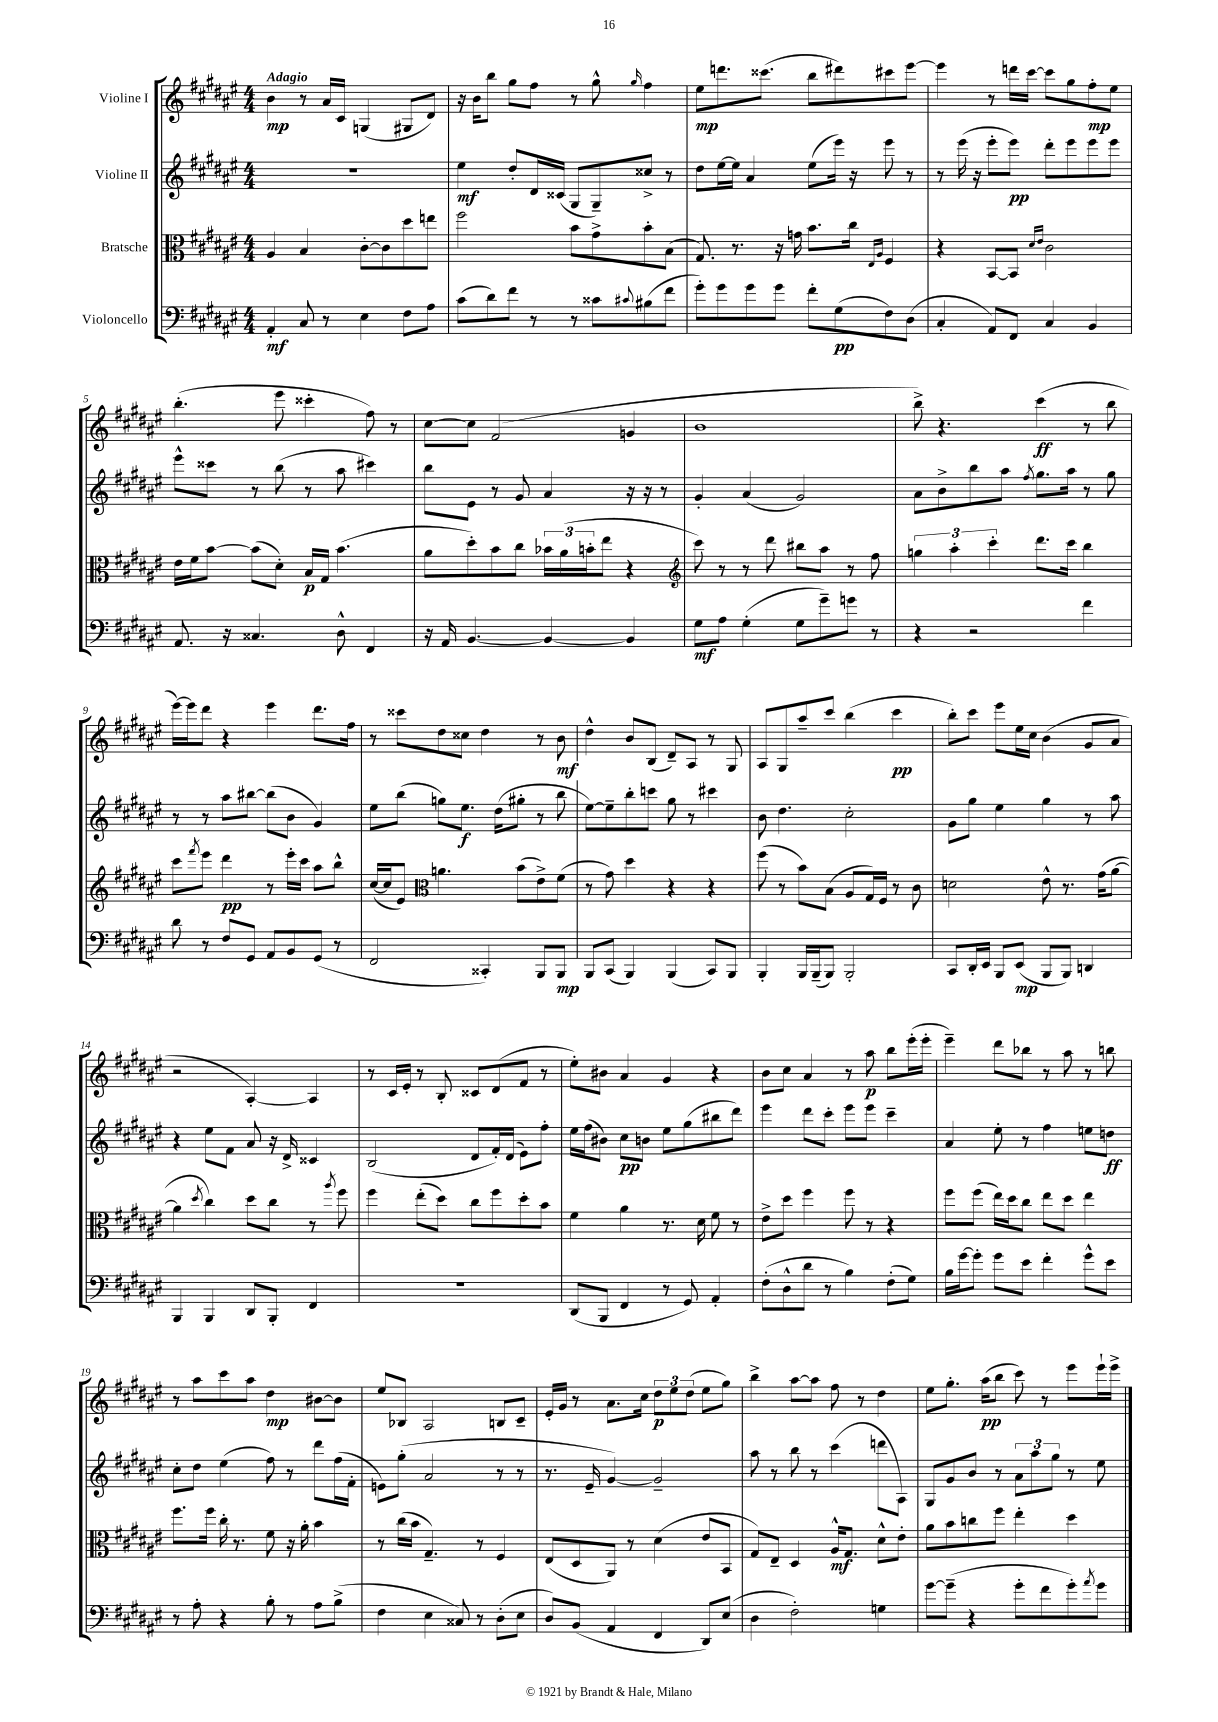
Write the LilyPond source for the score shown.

<<
\new StaffGroup <<
\new Staff = "s0" \with { instrumentName = "Violine I" } {
    \clef treble \key fis \major \numericTimeSignature \time 4/4 \tempo "Adagio"
    b'4\mp r8 ais'16 cis'16 g4( gis8 dis'8) |
    r16 b'16 b''8 gis''8 fis''8 r8 gis''8-^ \grace { gis''16 } fis''4 |
    eis''8\mp d'''8. cisis'''8.( b''8 dis'''8) cis'''8 eis'''8~ |
    eis'''4 r8 d'''16 cis'''16~ cis'''8 gis''8 fis''8-.\mp eis''8 |
    b''4.-.( eis'''8 cisis'''4-. fis''8) r8 |
    cis''8~ cis''8 fis'2( g'4 |
    b'1 |
    b''8->) r4. cis'''4\ff( r8 b''8 |
    eis'''16~) eis'''16 dis'''8 r4 eis'''4 dis'''8. fis''16 |
    r8 cisis'''8 dis''8 cisis''8 dis''4 r8 b'8\mf |
    dis''4-^ b'8 b8( dis'8--) ais8 r8 gis8 |
    ais8 gis8 ais''8-- cis'''8 b''4( cis'''4\pp |
    b''8-.) cis'''8 eis'''8 eis''16 cis''16 b'4( gis'8 ais'8 |
    r2 ais4~-.) ais4 |
    r8 cis'16 eis'16-. r8 b8-. cisis'8 dis'8( fis'8 r8 |
    eis''8-.) bis'8 ais'4 gis'4 r4 |
    b'8 cis''8 ais'4 r8 ais''8\p b''8 eis'''16-.( eis'''16-. |
    eis'''4--) dis'''8 bes''8 r8 ais''8 r8 b''8 |
    r8 ais''8 cis'''8 ais''8 dis''4\mp bis'8~ bis'8 |
    eis''8 bes8 ais2 b8 cis'8-- |
    eis'16-. gis'16 r8 ais'8. cis''16 \tuplet 3/2 { dis''8\p eis''8 dis''8( } eis''8 gis''8) |
    b''4-> ais''8~ ais''8 fis''8 r8 dis''4 |
    eis''8 gis''8.-. ais''16\pp( b''8 cis'''8) r8 eis'''8 eis'''16-! eis'''16-> \bar "|." |
}
\new Staff = "s1" \with { instrumentName = "Violine II" } {
    \clef treble \key fis \major \numericTimeSignature \time 4/4
    R1 |
    eis''4\mf dis''8-. dis'16 cisis'16( gis8 gis8--) cisis''8-> r8 |
    dis''8 eis''16~ eis''16 ais'4 eis''8( eis'''16) r16 eis'''8 r8 |
    r8 eis'''16( r16 eis'''8-. eis'''8\pp) dis'''8-. eis'''8 eis'''8 eis'''8 |
    eis'''8-^ cisis'''8 r8 b''8( r8 ais''8 cis'''4) |
    b''8 eis'8 r8 gis'8 ais'4 r16 r16 r8 |
    gis'4-. ais'4( gis'2) |
    ais'8 b'8-> b''8 ais''8 \acciaccatura { fis''8 } gis''8. ais''16 r8 gis''8 |
    r8 r8 ais''8 bis''8~ bis''8( b'8 gis'4) |
    eis''8 b''8( g''8) eis''8.\f dis''16( gis''8-. r8 b''8 |
    eis''8~) eis''8-- b''8-. c'''8 gis''8 r8 cis'''4 |
    b'8 dis''4. cis''2-. |
    gis'8 gis''8 eis''4 gis''4 r8 ais''8 |
    r4 eis''8 fis'8 ais'8 r16 dis'16-> cisis'4 |
    b2( dis'8 fis'16-.) dis'16( eis'8) fis''8-. |
    eis''16 fis''16( bis'8) cis''8\pp b'8 eis''8 gis''8( bis''8 dis'''8) |
    eis'''4 dis'''8 cis'''8-. eis'''8 eis'''8 cis'''4-- |
    ais'4 eis''8-. r8 fis''4 e''8 d''8\ff |
    cis''8-. dis''8 eis''4( fis''8) r8 dis'''8 fis''16( fis'16-. |
    e'8) gis''8-.( ais'2 r8 r8 |
    r8. eis'16-- gis'4~) gis'2-- |
    ais''8 r8 b''8 r8 cis'''4( d'''8 ais8) |
    gis8 gis'8 b'8 r8 \tuplet 3/2 { ais'8 ais''8 gis''8 } r8 eis''8 \bar "|." |
}
\new Staff = "s2" \with { instrumentName = "Bratsche" } {
    \clef alto \key fis \major \numericTimeSignature \time 4/4
    ais4 b4 cis'8~-. cis'8 dis''8 e''8 |
    fis''2 b'8 gis'8-> b'8-. b8( |
    gis8.) r8. r16 g'16 b'8. cis''16 \grace { eis16 ais16 } fis4 |
    r4 b,8~ b,8 \grace { dis'16 eis'16 } cis'2 |
    eis'16 fis'16 b'8~ b'8( dis'8-.) b16\p gis16 b'4.( |
    ais'8 dis''8-.) b'8 cis''8 \tuplet 3/2 { bes'16 ais'16( b'16-. } eis''8 r4 |
    \clef treble cis'''8) r8 r8 dis'''8 bis''8 ais''8 r8 fis''8 |
    \tuplet 3/2 { g''4 ais''4-. cis'''4-. } dis'''8. cis'''16 b''4 |
    cis'''8 \acciaccatura { fis'''8 } eis'''8 dis'''4\pp r8 eis'''16-. cis'''16 ais''8 b''8-^ |
    cis''16~( cis''16 eis'8) \clef alto a'4. b'8( eis'8->) fis'8( |
    r8 gis'8) dis''4 r4 r4 |
    fis''8( r8 b'8) b8( ais8 gis16) fis16 r8 cis'8 |
    d'2 eis'8-^ r8. gis'16( ais'8~ |
    ais'4 \acciaccatura { dis''8 } cis''4) dis''8 cis''8 r8 \acciaccatura { ais''8 } fis''8 |
    fis''4 eis''8-.( dis''8) cis''8 fis''8 dis''8-. b'8 |
    fis'4 ais'4 r8. dis'16 fis'8 r8 |
    eis'8-> dis''8 fis''4 fis''8 r8 r4 |
    fis''8 fis''8( eis''16) dis''16 cis''8 eis''8 dis''8 eis''4 |
    fis''8. fis''16 cis''16-. r8. fis'8 r16 ais'16-. b'4 |
    r8 cis''16( b'16 gis4.--) r8 fis4 |
    eis8( dis8 ais,8) r8 dis'4( eis'8 b,8 |
    gis8) eis8-- dis4 ais16-^\mf gis8. dis'8-^ eis'8-. |
    ais'8 b'8 c''8 fis''8 eis''4-. dis''4 \bar "|." |
}
\new Staff = "s3" \with { instrumentName = "Violoncello" } {
    \clef bass \key fis \major \numericTimeSignature \time 4/4
    ais,4-.\mf cis8 r8 eis4 fis8 ais8 |
    cis'8( dis'8) fis'8 r8 r8 cisis'8 \appoggiatura { cis'8 } bis8( fis'8 |
    gis'8-.) gis'8 gis'8 gis'8 fis'8-. gis8\pp( fis8) dis8( |
    cis4-. ais,8) fis,8 cis4 b,4 |
    ais,8. r16 cisis4. dis8-^ fis,4 |
    r16 ais,16 b,4.~ b,4~ b,4 |
    gis8\mf ais8 gis4-.( gis8 gis'8--) g'8 r8 |
    r4 r2 fis'4 |
    dis'8 r8 fis8 gis,8 ais,8 b,8 gis,8( r8 |
    fis,2 cisis,4-.) b,,8 b,,8\mp |
    b,,8 cis,8( b,,4) b,,4( cis,8) b,,8 |
    b,,4-. b,,16 b,,16--( b,,8) b,,2-. |
    cis,8 dis,16-. eis,16 b,,8 eis,8\mp( b,,8 b,,8) d,4 |
    b,,4 b,,4 dis,8 b,,8-. fis,4 |
    R1 |
    dis,8( b,,8 fis,4 r8 gis,8) ais,4-. |
    fis8-.( dis8-^ dis'8 r8 b4) fis8-.( gis8) |
    b16 gis'16~ gis'8-. gis'8 eis'8 fis'4-. gis'8-^ eis'8 |
    r8 ais8-. r4 b8-. r8 ais8 b8->( |
    fis4 eis4 cisis8) r8 dis8-.( eis8 |
    dis8) b,8( ais,4 fis,4 dis,8) eis8( |
    dis4 fis2-.) g4 |
    gis'8~ gis'8--( r4 gis'8-. fis'8 gis'8-.) \acciaccatura { ais'8 } gis'8 \bar "|." |
}
>>
>>
